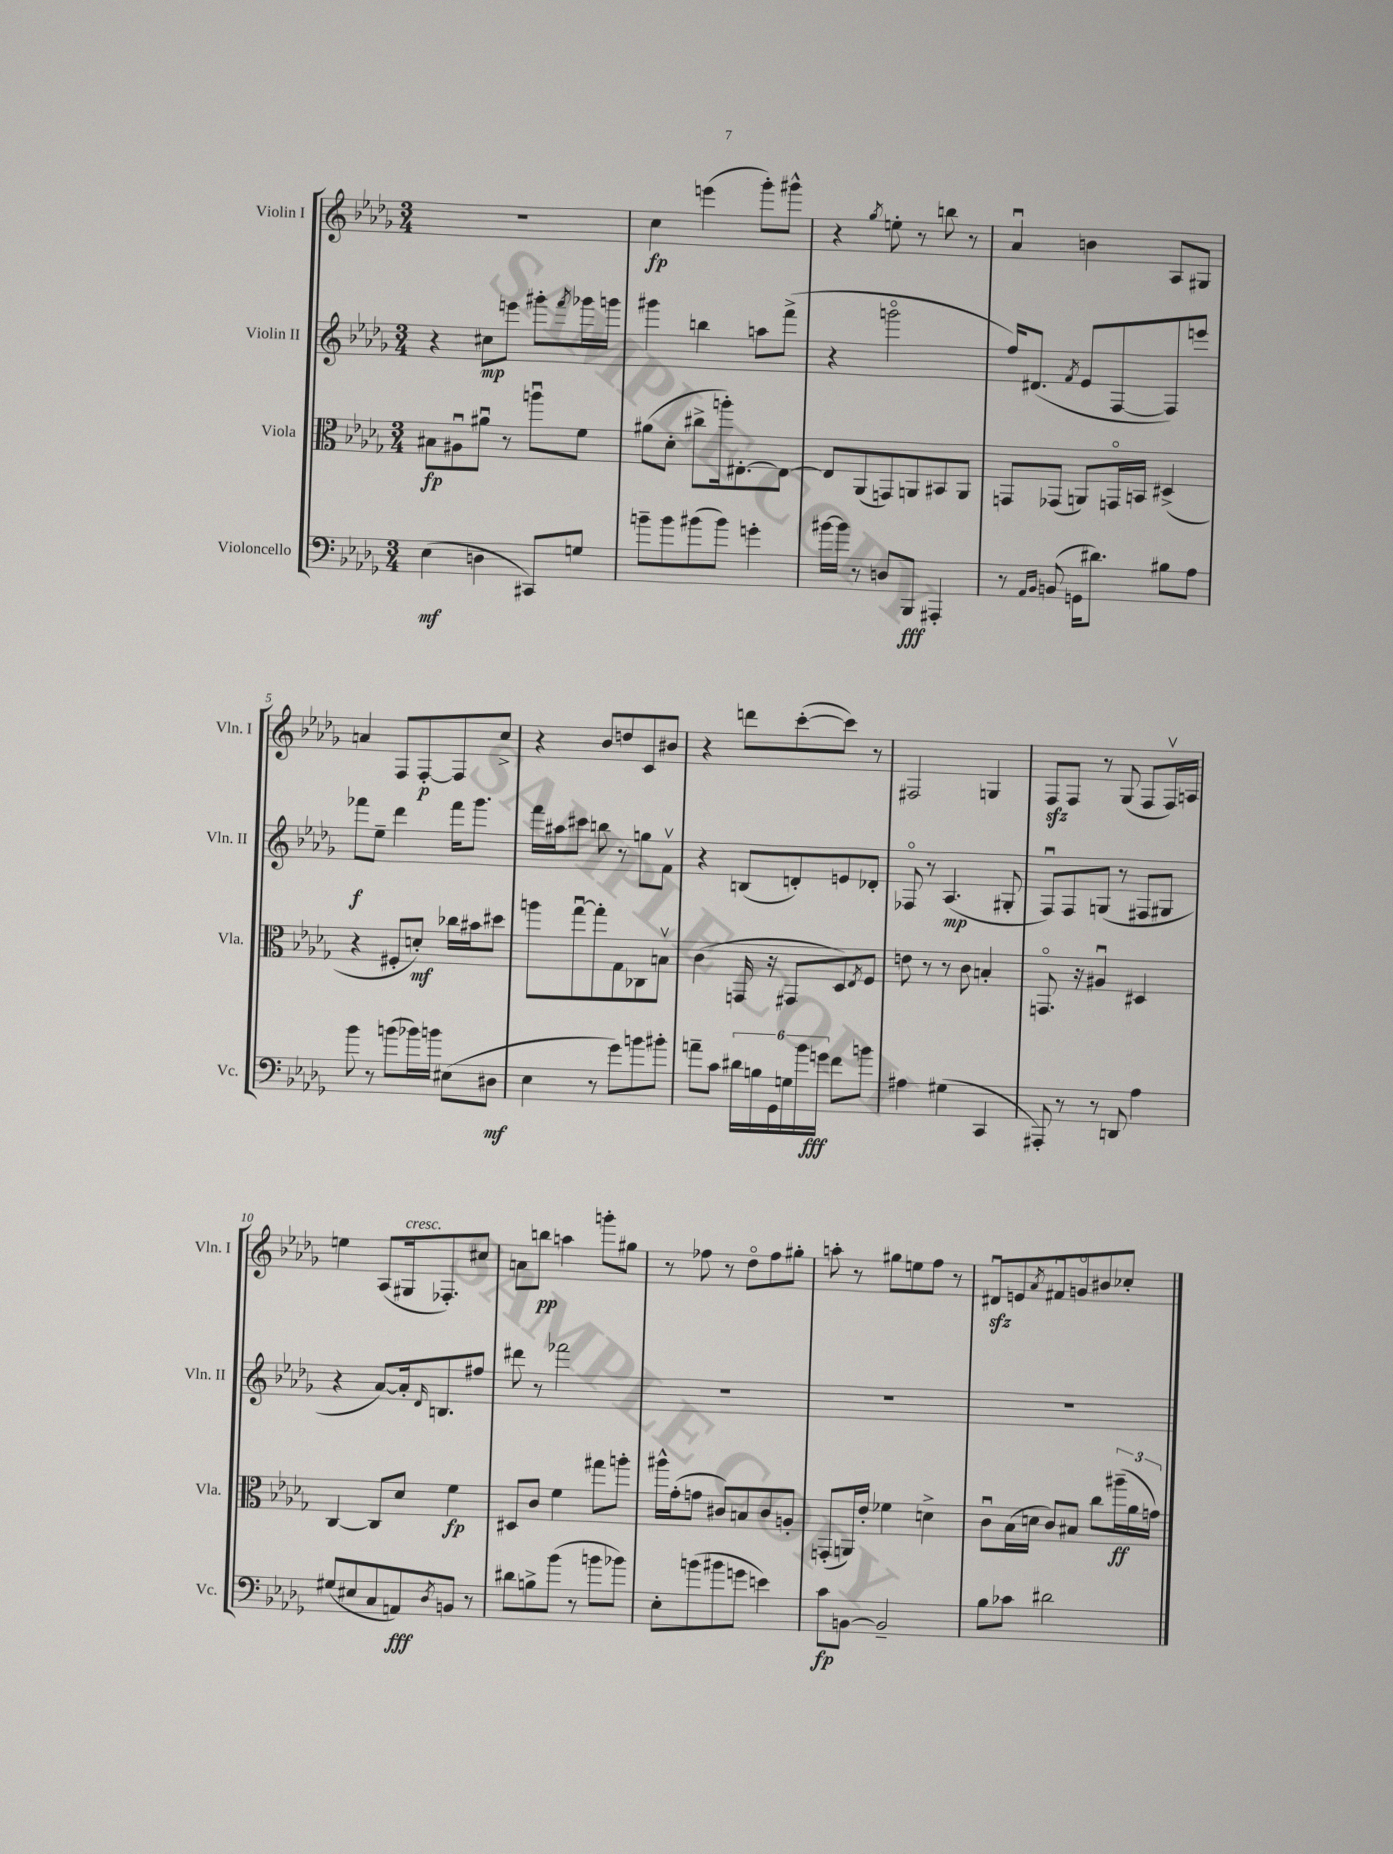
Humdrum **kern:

**kern	**dynam	**kern	**dynam	**kern	**dynam	**kern	**dynam
*part4	*part4	*part3	*part3	*part2	*part2	*part1	*part1
*staff4	*staff4	*staff3	*staff3	*staff2	*staff2	*staff1	*staff1
*I"Violoncello	*	*I"Viola	*	*I"Violin II	*	*I"Violin I	*
*I'Vc.	*	*I'Vla.	*	*I'Vln. II	*	*I'Vln. I	*
*clefF4	*	*clefC3	*	*clefG2	*	*clefG2	*
*k[b-e-a-d-g-]	*	*k[b-e-a-d-g-]	*	*k[b-e-a-d-g-]	*	*k[b-e-a-d-g-]	*
*M3/4	*	*M3/4	*	*M3/4	*	*M3/4	*
=1	=1	=1	=1	=1	=1	=1	=1
(4E-\	mf	8B#X\L	fp	4r	.	2.r	.
.	.	8A#Xu\	.	.	.	.	.
4Dn\	.	8a#Xu\J	.	8cc#X\L	mp	.	.
.	.	8r	.	8eeen\J	.	.	.
8CC#X/L)	.	8aanu\L	.	8ggg#X'\L	.	.	.
.	.	.	.	8qfff/	.	.	.
8Gn/J	.	8f\J	.	16ggg-X\L	.	.	.
.	.	.	.	16gggn\JJ	.	.	.
=2	=2	=2	=2	=2	=2	=2	=2
8bn~\L	.	(8a#X\L	.	4ggg#X\	.	4cc\	fp
8b\	.	8d-'\J	.	.	.	.	.
(8b#X\	.	8cc#X^\L	.	4bbn\	.	(4eeen\	.
8b#\J)	.	16aan'\k)	.	.	.	.	.
.	.	[8.E#X'\	.	.	.	.	.
4gn'\	.	.	.	8aan\L	.	8ggg-'\L)	.
.	.	8E#\J_	.	(8fff^\J	.	8ggg#X^^\J	.
=3	=3	=3	=3	=3	=3	=3	=3
[16b#X\LL	.	8E#/L]	.	4r	.	4r	.
16b#\JJ]	.	.	.	.	.	.	.
8r	.	(8AA-/	.	.	.	.	.
.	.	.	.	.	.	8qgg-/	.
8Dn/L	.	8GGn/)	.	2gggn\	.	8een'\	.
8BBB-/J	fff	8AAn/	.	.	.	8r	.
4AAA#X'/	.	8BB#X/	.	.	.	8bbn\	.
.	.	8AA/J	.	.	.	8r	.
=4	=4	=4	=4	=4	=4	=4	=4
8r	.	8GGn/L	.	16ff/KL)	.	4a-u/	.
.	.	.	.	(8.d#X/J	.	.	.
16qqAA-/LL	.	.	.	.	.	.	.
16qqBB-/JJ	.	.	.	.	.	.	.
(8BBn/	.	(8GG-X/J	.	.	.	.	.
.	.	.	.	8qf/	.	.	.
16GGn\KL	.	8AAn/L)	.	8e-/L	.	4bn\	.
8.d#X\J)	.	.	.	.	.	.	.
.	.	16GGn/L	.	[8F/	.	.	.
.	.	16BBn/JJ	.	.	.	.	.
8B#X\L	.	(4D#X^/	.	8F/])	.	8A-/L	.
8A-\J	.	.	.	8eeen/J	.	8G#X/J	.
!!LO:LB:g=z
=5	=5	=5	=5	=5	=5	=5	=5
8b-\	.	4r	.	8fff-X\L	f	4an/	.
8r	.	.	.	8ee-~\J	.	.	.
(8bn\L	.	8F#X'/L	.	4ddd-\	.	8F/L	.
16b-X\L)	.	8dn'/J)	mf	.	.	[8F'/	p
16bn\JJ	.	.	.	.	.	.	.
(8E#X\L	.	16cc-X\LL	.	16fff-\KL	.	8F/]	.
.	.	16b#X\J	.	8.ggg-\J	.	.	.
8D#X\J	mf	8dd#X\J	.	.	.	8cc^/J	.
=6	=6	=6	=6	=6	=6	=6	=6
4E-\	.	8aan\L	.	16fff\LL	.	4r	.
.	.	.	.	16aa#X\J	.	.	.
.	.	[8gg-u\	.	8ccc#X\J	.	.	.
8r	.	8gg-'\]	.	8bbn\	.	8b-/L	.
8g-\L)	.	8G-\	.	8r	.	8ddn/	.
8bn\	.	8C-X\	.	8ggn\L	.	8c/	.
8b#X'\J	.	8Bnv\J	.	8fv\J	.	8b#X/J	.
=7	=7	=7	=7	=7	=7	=7	=7
8an~\L	.	(4c\	.	4r	.	4r	.
8c\J	.	.	.	.	.	.	.
24d#X\LL	.	16GGn/	.	(8Bn/L	.	8dddn\L	.
24Bn\	.	.	.	.	.	.	.
.	.	16r	.	.	.	.	.
24GG-\	.	.	.	.	.	.	.
24Gn\	.	8GG#X/L	.	8dn'/)	.	([8ccc'\	.
24b-\	.	.	.	.	.	.	.
24gn\JJ	fff	.	.	.	.	.	.
8f\L	.	8D-/)	.	8en/	.	8ccc\J])	.
.	.	8qE-/	.	.	.	.	.
8bn\J	.	8F/J	.	8d-X'/J	.	8r	.
=8	=8	=8	=8	=8	=8	=8	=8
4A#X\	.	8en\	.	8F-X/	.	2F#X/	.
.	.	8r	.	8r	.	.	.
(4G#X\	.	8r	.	(4.A-/	mp	.	.
.	.	8c\	.	.	.	.	.
4CC/	.	4Bn'/	.	.	.	4Gn/	.
.	.	.	.	8G#X'/	.	.	.
=9	=9	=9	=9	=9	=9	=9	=9
8AAA#X'/)	.	8.GGn/	.	8Fu/L)	.	8Fzz/L	.
8r	.	.	.	8F/	.	8F/J	.
.	.	16r	.	.	.	.	.
8r	.	4A#Xu/	.	(8Gn/J	.	8r	.
8DDn/	.	.	.	8r	.	(8G-/	.
4A-\	.	4D#X/	.	8F#X/L	.	8F/L	.
.	.	.	.	8G#X/J	.	16Fv/L)	.
.	.	.	.	.	.	16An/JJ	.
!!LO:LB:g=z
=10	=10	=10	=10	=10	=10	=10	=10
(8G#X/L	.	[4C/	.	4r	.	4een\	.
8E#X/	.	.	.	.	.	.	.
8C/	.	8C/L]	.	[8a-/L)	.	(8A-/L	.
!	!	!	!	!	!	!LO:TX:a:i:t=cresc.	!
8AAn/)	fff	8d-/J	.	16a-'/k]	.	16G#X/k	.
.	.	.	.	16qqd-/	.	.	.
.	.	.	.	8.Bn/	.	8.F-X'/)	.
8qD-/	.	.	.	.	.	.	.
8BBn/J	.	4f\	fp	.	.	.	.
8r	.	.	.	8ff#X/J	.	8cc#X/J	.
=11	=11	=11	=11	=11	=11	=11	=11
8d#X\L	.	8D#X/L	.	8ddd#X\	.	8an\L	.
8Bn^\	.	8c/J	.	8r	.	8bbn\J	pp
(8b-\J	.	4f\	.	2fff-X\	.	4aan\	.
8r	.	.	.	.	.	.	.
8bn\L	.	8gg#X\L	.	.	.	8gggn'\L	.
8b-X\J)	.	8aan'\J	.	.	.	8gg#X\J	.
=12	=12	=12	=12	=12	=12	=12	=12
8E-'\L	.	16aa#X^^\LL	.	2.r	.	8r	.
.	.	(16g-'\J	.	.	.	.	.
(8bn\	.	8gn\J	.	.	.	8ff-X\	.
8b#X\	.	8c#X/L)	.	.	.	8r	.
8gn\J	.	8Bn/	.	.	.	8dd-\L	.
4en\)	.	8c#/	.	.	.	8ff-\	.
.	.	8An'/J	.	.	.	8gg#X'\J	.
=13	=13	=13	=13	=13	=13	=13	=13
8c\L	fp	(8GGn'/L	.	2.r	.	8aan'\	.
[8BBn\J	.	16AAn/L)	.	.	.	8r	.
.	.	16e-'/JJ	.	.	.	.	.
2BB~/]	.	4f-X\	.	.	.	8gg#X\L	.
.	.	.	.	.	.	8een\	.
.	.	4dn^\	.	.	.	8ff\J	.
.	.	.	.	.	.	8r	.
=14	=14	=14	=14	=14	=14	=14	=14
8B-\L	.	8cu\L	.	2.r	.	8d#Xzzu/L	.
8c-X\J	.	(16B-\L	.	.	.	8en/	.
.	.	16dn\JJ	.	.	.	.	.
.	.	.	.	.	.	8qa-/	.
2d#X\	.	8c/L)	.	.	.	8f#Xu/	.
.	.	8B#X/J	.	.	.	8gn/	.
.	.	8cc\L	.	.	.	8b#X/	.
.	.	(24aa#X~\L	ff	.	.	8cc-X'/J	.
.	.	24a-\	.	.	.	.	.
.	.	24gn\JJ)	.	.	.	.	.
==	==	==	==	==	==	==	==
*-	*-	*-	*-	*-	*-	*-	*-
